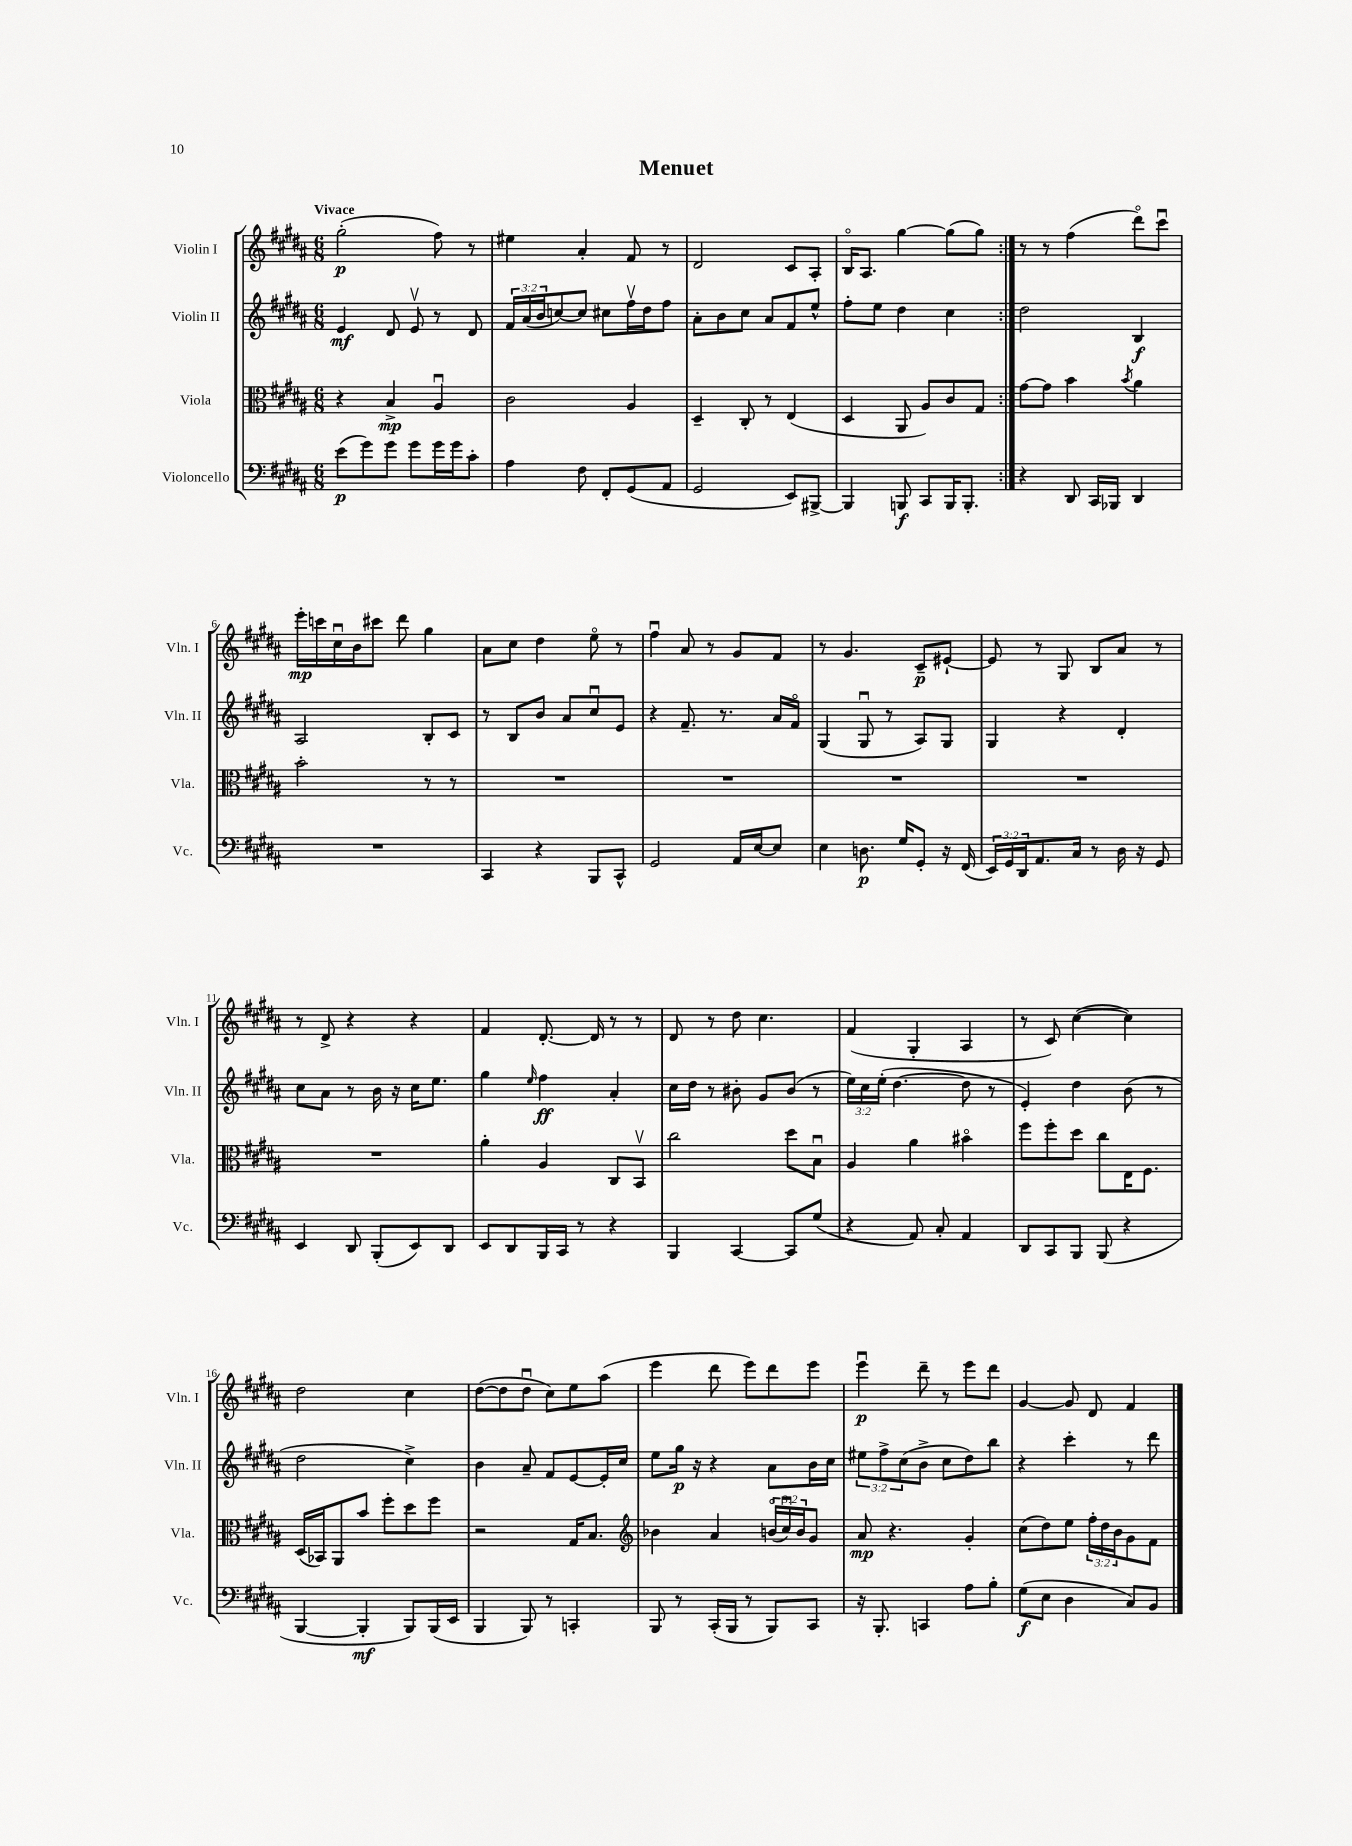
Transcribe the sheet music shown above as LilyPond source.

\header { title = "Menuet" }
<<
\new StaffGroup <<
\new Staff = "s0" \with { instrumentName = "Violin I" shortInstrumentName = "Vln. I" } {
    \clef treble \key b \major \numericTimeSignature \time 6/8 \tempo "Vivace"
    \repeat volta 2 { gis''2-.\p( fis''8) r8 |
    eis''4 ais'4-. fis'8 r8 |
    dis'2 cis'8 ais8-. |
    b16\flageolet ais8. gis''4~ gis''8( gis''8) | }
    r8 r8 fis''4( dis'''8\flageolet) cis'''8\downbow |
    e'''16-.\mp c'''16 cis''16\downbow b'16 cis'''8 dis'''8 gis''4 |
    ais'8 cis''8 dis''4 e''8\flageolet r8 |
    fis''4\downbow ais'8 r8 gis'8 fis'8 |
    r8 gis'4. cis'8--\p eis'8~-! |
    eis'8 r8 gis8 b8 ais'8 r8 |
    r8 dis'8-> r4 r4 |
    fis'4 dis'8.~-. dis'16 r8 r8 |
    dis'8 r8 dis''8 cis''4. |
    fis'4( gis4-. ais4 |
    r8 cis'8) cis''4~( cis''4) |
    dis''2 cis''4 |
    dis''8~( dis''8 dis''8\downbow cis''8) e''8 ais''8( |
    e'''4 dis'''8 e'''8) dis'''8 e'''8 |
    e'''4\downbow\p dis'''8-- r8 e'''8 dis'''8 |
    gis'4~ gis'8 dis'8 fis'4 \bar "|." |
}
\new Staff = "s1" \with { instrumentName = "Violin II" shortInstrumentName = "Vln. II" } {
    \clef treble \key b \major \numericTimeSignature \time 6/8 \override Staff.TupletNumber.text = #tuplet-number::calc-fraction-text
    \repeat volta 2 { e'4\mf dis'8 e'8\upbow r8 dis'8 |
    \tuplet 3/2 { fis'16 ais'16( b'16 } c''8~) c''8 cis''8 fis''16\upbow dis''16 fis''8 |
    ais'8-. b'8 cis''8 ais'8 fis'8 e''8-^ |
    fis''8-. e''8 dis''4 cis''4 | }
    dis''2 b4\f |
    ais2 b8-. cis'8 |
    r8 b8 b'8 ais'8 cis''8\downbow e'8 |
    r4 fis'8.-- r8. ais'16 fis'16\flageolet |
    gis4( gis8\downbow r8 ais8) gis8 |
    gis4 r4 dis'4-. |
    cis''8 ais'8 r8 b'16 r16 cis''16 e''8. |
    gis''4 \grace { e''16 } fis''4\ff ais'4-. |
    cis''16 dis''16 r8 bis'8-. gis'8 bis'8( r8 |
    \tuplet 3/2 { e''16) cis''16 e''16-.( } dis''4.~ dis''8 r8 |
    e'4-.) dis''4 b'8( r8 |
    dis''2 cis''4->) |
    b'4 ais'8-- fis'8 e'8~ e'16-. cis''16 |
    e''8 gis''16\p r16 r4 ais'8 b'16 cis''16 |
    \tuplet 3/2 { eis''8 fis''8-> cis''8( } b'8-> cis''8 dis''8) b''8 |
    r4 cis'''4-. r8 dis'''8 \bar "|." |
}
\new Staff = "s2" \with { instrumentName = "Viola" shortInstrumentName = "Vla." } {
    \clef alto \key b \major \numericTimeSignature \time 6/8 \override Staff.TupletNumber.text = #tuplet-number::calc-fraction-text
    \repeat volta 2 { r4 b4->\mp ais4\downbow |
    cis'2 ais4 |
    dis4-- cis8-. r8 e4( |
    dis4 ais,8 ais8) cis'8 gis8 | }
    gis'8~ gis'8 b'4 \acciaccatura { b'8 } ais'4 |
    b'2-. r8 r8 |
    R2. |
    R2. |
    R2. |
    R2. |
    R2. |
    ais'4-. ais4 cis8 b,8\upbow |
    cis''2 dis''8 b8\downbow |
    ais4 ais'4 bis'4\flageolet |
    fis''8 fis''8-. dis''8 cis''8 e16 fis8. |
    dis16( bes,16) ais,8 b'8 fis''8-. dis''8 fis''8 |
    r2 gis16 b8. |
    \clef treble bes'4 ais'4 \tuplet 3/2 { b'16\flageolet( cis''16\downbow) b'16 } gis'8 |
    ais'8\mp r4. gis'4-. |
    cis''8( dis''8) e''8 \tuplet 3/2 { fis''16-. dis''16 b'16 } gis'8 fis'8 \bar "|." |
}
\new Staff = "s3" \with { instrumentName = "Violoncello" shortInstrumentName = "Vc." } {
    \clef bass \key b \major \numericTimeSignature \time 6/8 \override Staff.TupletNumber.text = #tuplet-number::calc-fraction-text
    \repeat volta 2 { e'8\p( gis'8) gis'8 gis'8 gis'16 gis'16 cis'8-. |
    ais4 fis8 fis,8-. gis,8( ais,8 |
    gis,2 e,8) bis,,8~-> |
    bis,,4 b,,8\f cis,8 b,,16 b,,8.-. | }
    r4 dis,8 cis,16 bes,,16 dis,4 |
    R2. |
    cis,4 r4 b,,8 cis,8-^ |
    gis,2 ais,16 e16~ e8 |
    e4 d8.\p gis16 gis,8-. r16 fis,16( |
    \tuplet 3/2 { e,16) gis,16 dis,16 } ais,8. cis16 r8 dis16 r16 gis,8 |
    e,4 dis,8 b,,8-.( e,8) dis,8 |
    e,8 dis,8 b,,16 cis,16 r8 r4 |
    b,,4 cis,4~ cis,8 gis8( |
    r4 ais,8) cis8-. ais,4 |
    dis,8 cis,8 b,,8 b,,8( r4 |
    b,,4~ b,,4-.\mf b,,8) b,,16( e,16 |
    b,,4 b,,8) r8 c,4-. |
    b,,8 r8 cis,16-.( b,,16 r8 b,,8) cis,8 |
    r16 b,,8.-. c,4 ais8 b8-. |
    gis8\f( e8 dis4 cis8) b,8 \bar "|." |
}
>>
>>
